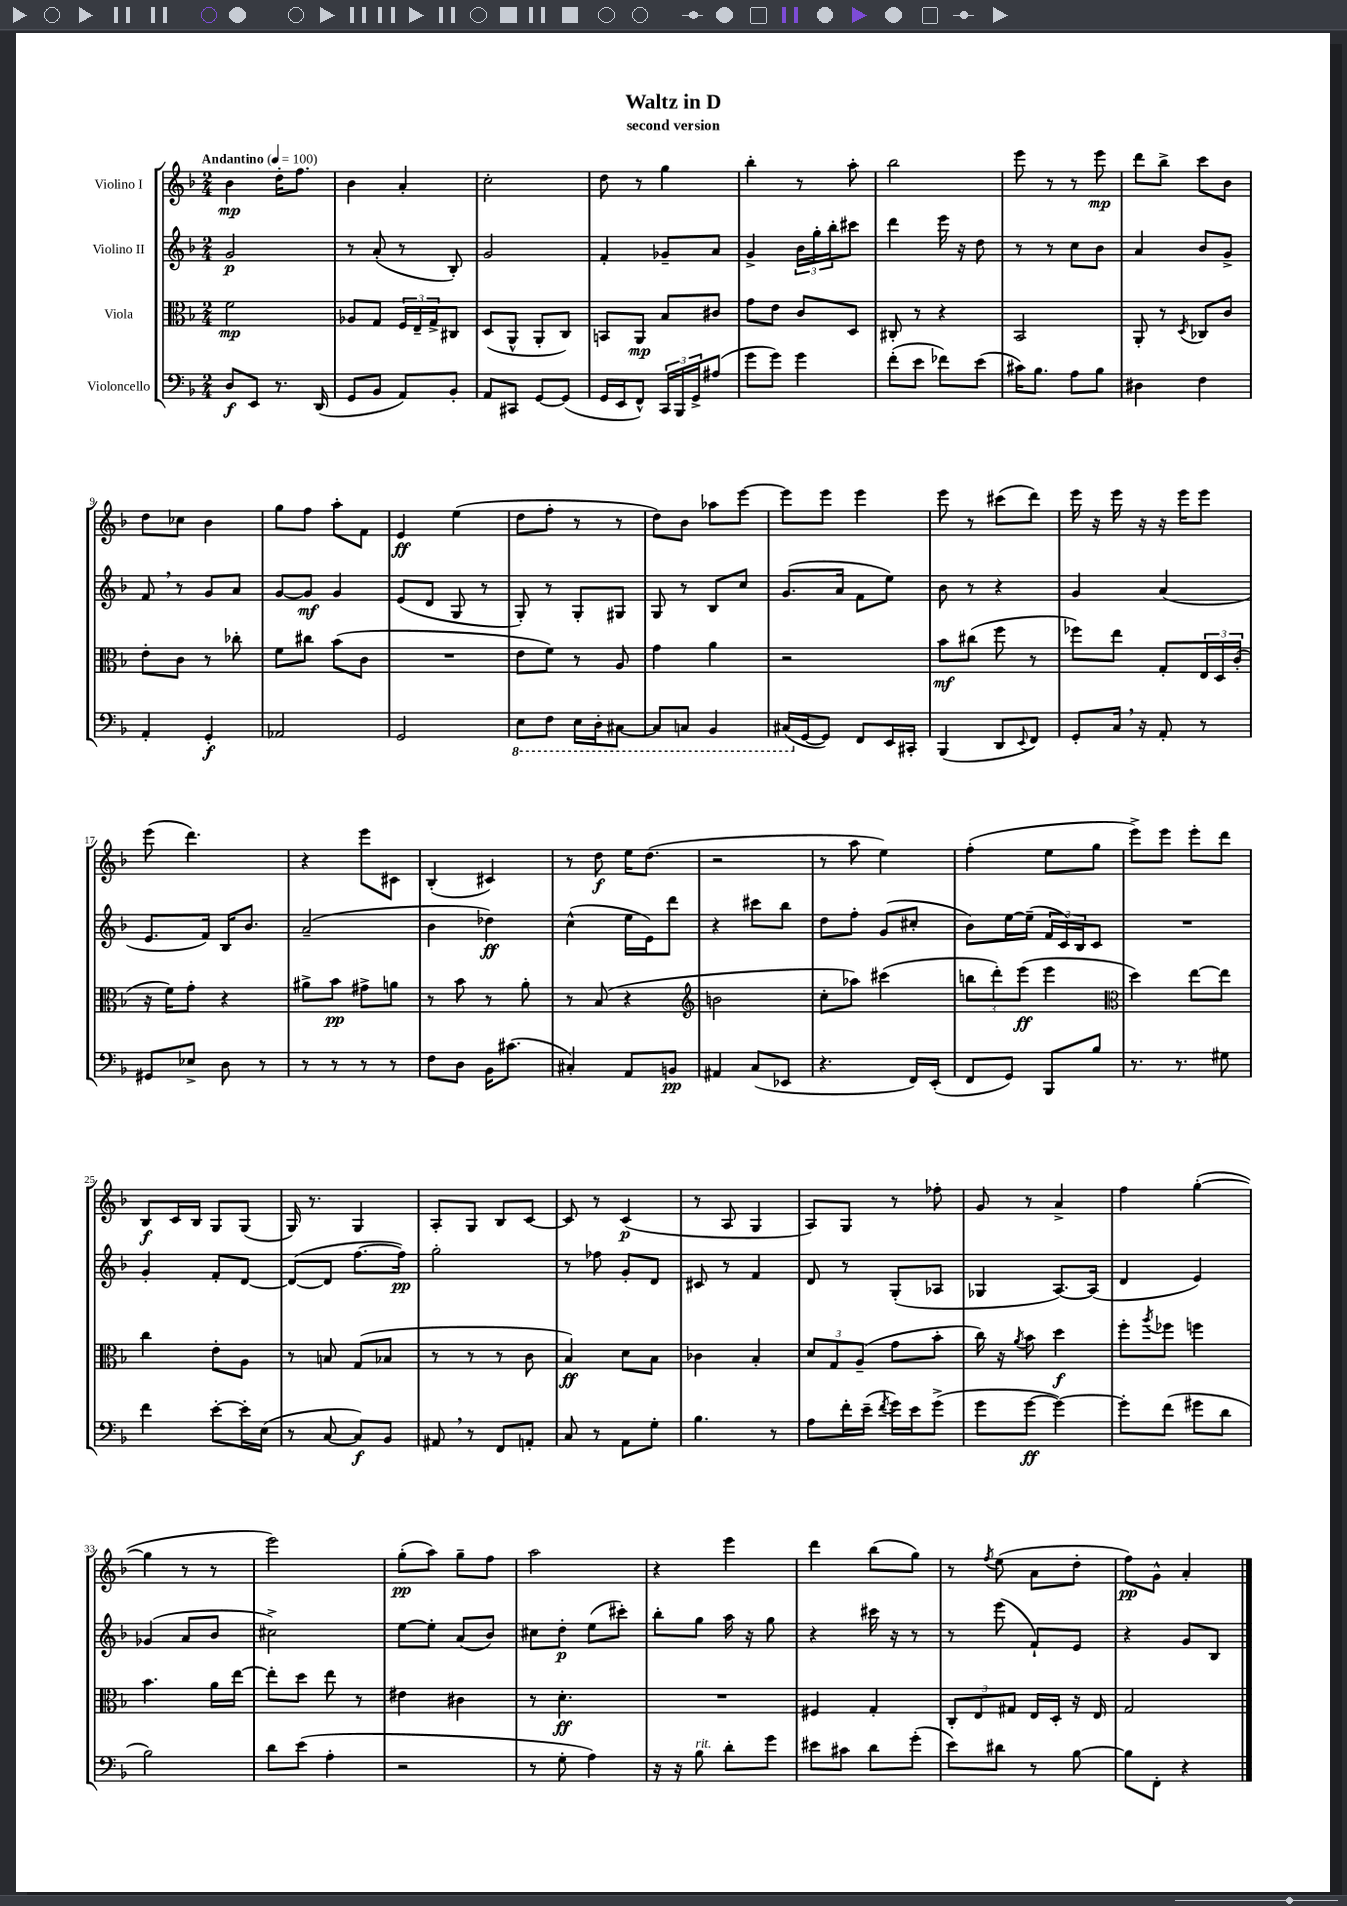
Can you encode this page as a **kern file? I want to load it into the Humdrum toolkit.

**kern	**kern	**kern	**kern
*staff4	*staff3	*staff2	*staff1
*clefF4	*clefC3	*clefG2	*clefG2
*k[b-]	*k[b-]	*k[b-]	*k[b-]
*M2/4	*M2/4	*M2/4	*M2/4
*MM100	*MM100	*MM100	*MM100
8D	2f	2g	4b-
8EE	.	.	.
8.r	.	.	16dd'
.	.	.	8.ff
(16DD	.	.	.
=	=	=	=
8GG	8A-	8r	4b-
8BB-	8G	(8a'	.
8AA)	24F	8r	4a'
.	24E~	.	.
.	24G^	.	.
8BB-'	8C#	8B-')	.
=	=	=	=
8AA	(8D	2g	2cc'
8CC#	8AA^^	.	.
[8GG	8AA'	.	.
(8GG]	8C)	.	.
=	=	=	=
16GG	8BB	4f'	8dd
16EE	.	.	.
8FF^^)	8AA	.	8r
24CC	8B-	8g-~	4gg
24BBB-	.	.	.
24GG^	.	.	.
(8A#	8c#	8a	.
=	=	=	=
8g	8g	4g^	4bb-'
8g)	8e	.	.
4g	8c	24b-	8r
.	.	24gg'	.
.	.	24bb-'	.
.	8D	8ccc#	8aa'
=	=	=	=
(8f'	8C#'	4ddd	2bb-
8e	8r	.	.
8f-)	4r	16eee	.
.	.	16r	.
(8e	.	8dd	.
=	=	=	=
16c#)	2BB-	8r	8eee
8.B-	.	.	.
.	.	8r	8r
8A	.	8cc	8r
8B-	.	8b-	8eee
=	=	=	=
4D#	8AA'	4a	8ddd
.	8r	.	8bb-^
.	8qD	.	.
4F	8C-	8b-	8ccc
.	8c	8g^	8b-
=	=	=	=
4AA'	8e'	8f	8dd
.	8c	8r	8cc-
4GG'	8r	8g	4b-
.	8cc-'	8a	.
=	=	=	=
2AA-	8f	[8g	8gg
.	8cc#	8g]	8ff
.	(8b-	4g	8aa'
.	8c	.	8f
=	=	=	=
2GG	2r	(8e	4e
.	.	8d	.
.	.	8G	(4ee
.	.	8r	.
=	=	=	=
8EE	8e	8G')	8dd
8FF	8f)	8r	8ff'
16EE	8r	8G'	8r
16DD'	.	.	.
[8CC#	8A	8G#	8r
=	=	=	=
8CC#]	4g	8G	8dd)
8CC	.	8r	8b-
4BBB-	4a	8B-	8aa-
.	.	8cc	[8eee
=	=	=	=
(16CC#	2r	(8.g	8eee]
[16GG	.	.	.
8GG])	.	.	8eee
.	.	16a	.
8FF	.	8f	4eee
16EE	.	8ee)	.
16CC#'	.	.	.
=	=	=	=
(4BBB-	8b-	8b-	8eee
.	(8cc#	8r	8r
8DD	8ff	4r	(8ccc#
8qqEE	.	.	.
8FF)	8r	.	8ddd)
=	=	=	=
8GG'	8ff-)	4g	16eee
.	.	.	16r
16C	8ee	.	16eee
16r	.	.	16r
8AA'	8G'	(4a	16r
.	.	.	16eee
8r	24E	.	8eee
.	24D	.	.
.	(24c'	.	.
=	=	=	=
8GG#	16r	8.e	(8eee
.	16f)	.	.
8E-^	8g'	.	4.ddd)
.	.	16f)	.
8D	4r	16B-	.
.	.	8.b-	.
8r	.	.	.
=	=	=	=
8r	8a#^	(2a~	4r
8r	8b-	.	.
8r	8g#^	.	8eee
8r	8a	.	8c#
=	=	=	=
8F	8r	4b-	(4B-'
8D	8b-	.	.
16BB-	8r	4dd-)	4c#)
(8.c#	.	.	.
.	8a'	.	.
=	=	=	=
4C#')	8r	(4cc^^	8r
.	(8B-	.	8dd
8AA	4r	16ee	16ee
.	.	16e)	(8.dd
8BB	.	8ddd	.
=	=	=	=
*	*clefG2	*	*
4AA#	2b	4r	2r
(8C	.	8ccc#	.
8EE-	.	8bb-	.
=	=	=	=
4.r	8cc'	8dd	8r
.	8aa-)	8ff'	8aa
.	(4ccc#	(8g	4ee)
16FF)	.	8cc#'	.
(16EE'	.	.	.
=	=	=	=
8FF	12bb	8b-)	(4ff'
.	12ddd')	.	.
8GG)	.	[16ee	.
.	(12eee	.	.
.	.	(16ee~]	.
8BBB-	4eee	24f	8ee
.	.	24c)	.
.	.	24B-	.
8B-	.	8c	8gg
=	=	=	=
*	*clefC3	*	*
8.r	4dd)	2r	8eee^)
.	.	.	8eee
8.r	.	.	.
.	[8ee	.	8eee'
8G#	8ee]	.	8ddd
=	=	=	=
4f	4cc	4g'	8B-
.	.	.	16c
.	.	.	16B-
[8e'	8e'	8f'	8G
16e']	8A	[8d	(8G
(16E	.	.	.
=	=	=	=
8r	8r	(8d_	16G)
.	.	.	8.r
[8C	8B	8d]	.
8C])	(8G	[8.ff	4G
8BB-	8B-	.	.
.	.	16ff])	.
=	=	=	=
8AA#	8r	2gg'	8A'
8r	8r	.	8G
8FF	8r	.	8B-
8AA'	8c	.	[8c
=	=	=	=
8C	4B-)	8r	8c]
8r	.	8ff-	8r
8AA	8d	8g'	(4c
8G'	8B-	8d	.
=	=	=	=
4.B-	4c-	8c#	8r
.	.	8r	8A
.	4B-'	4f	4G
8r	.	.	.
=	=	=	=
8A	12d	8d	8A)
.	12G	.	.
16f'	.	8r	8G
.	(12A~	.	.
(16e~	.	.	.
8qf	.	.	.
16g)	8g	(8G'	8r
16e	.	.	.
(8g^	8b-'	8A-	8ff-'
=	=	=	=
8g	16cc)	4G-	8g
.	16r	.	.
.	8qa	.	.
[8g	8b-	.	8r
4g_)	4dd	[8.A)	4a^
.	.	(16A]	.
=	=	=	=
8g']	8ff'	4d	4ff
.	8qaa	.	.
(8f	8ff-	.	.
8g#	4ff	4e)	([4gg'
8d	.	.	.
=	=	=	=
2B-)	4.b-	(4g-	4gg]
.	.	8a	8r
.	16a	8b-	8r
.	[16ee	.	.
=	=	=	=
8d	8ee']	2cc#^)	2eee)
(8e	8dd	.	.
4A'	8ee	.	.
.	8r	.	.
=	=	=	=
2r	4e#	[8ee	(8gg'
.	.	8ee']	8aa)
.	4c#	(8a	8gg~
.	.	8b-)	8ff
=	=	=	=
8r	8r	8cc#	2aa
8G'	4.d'	8dd'	.
4A)	.	(8ee	.
.	.	8ccc#')	.
=	=	=	=
16r	2r	8bb-'	4r
16r	.	.	.
8B-	.	8gg	.
8d'	.	16aa	4eee
.	.	16r	.
8g	.	8gg	.
=	=	=	=
8e#	4F#	4r	4ddd
8c#	.	.	.
8d	4G'	16ccc#	(8bb-
.	.	16r	.
(8g'	.	8r	8gg)
=	=	=	=
8e)	12C'	8r	8r
.	12E	.	.
.	.	.	8qff
8d#	.	(8eee	(8ee
.	12G#	.	.
8r	16E	8f`)	8a
.	16D'	.	.
[8B-	16r	8e	8dd'
.	16E	.	.
=	=	=	=
8B-]	2G	4r	8ff)
8FF'	.	.	8g^^
4r	.	8g	4a'
.	.	8B-	.
==	==	==	==
*-	*-	*-	*-
